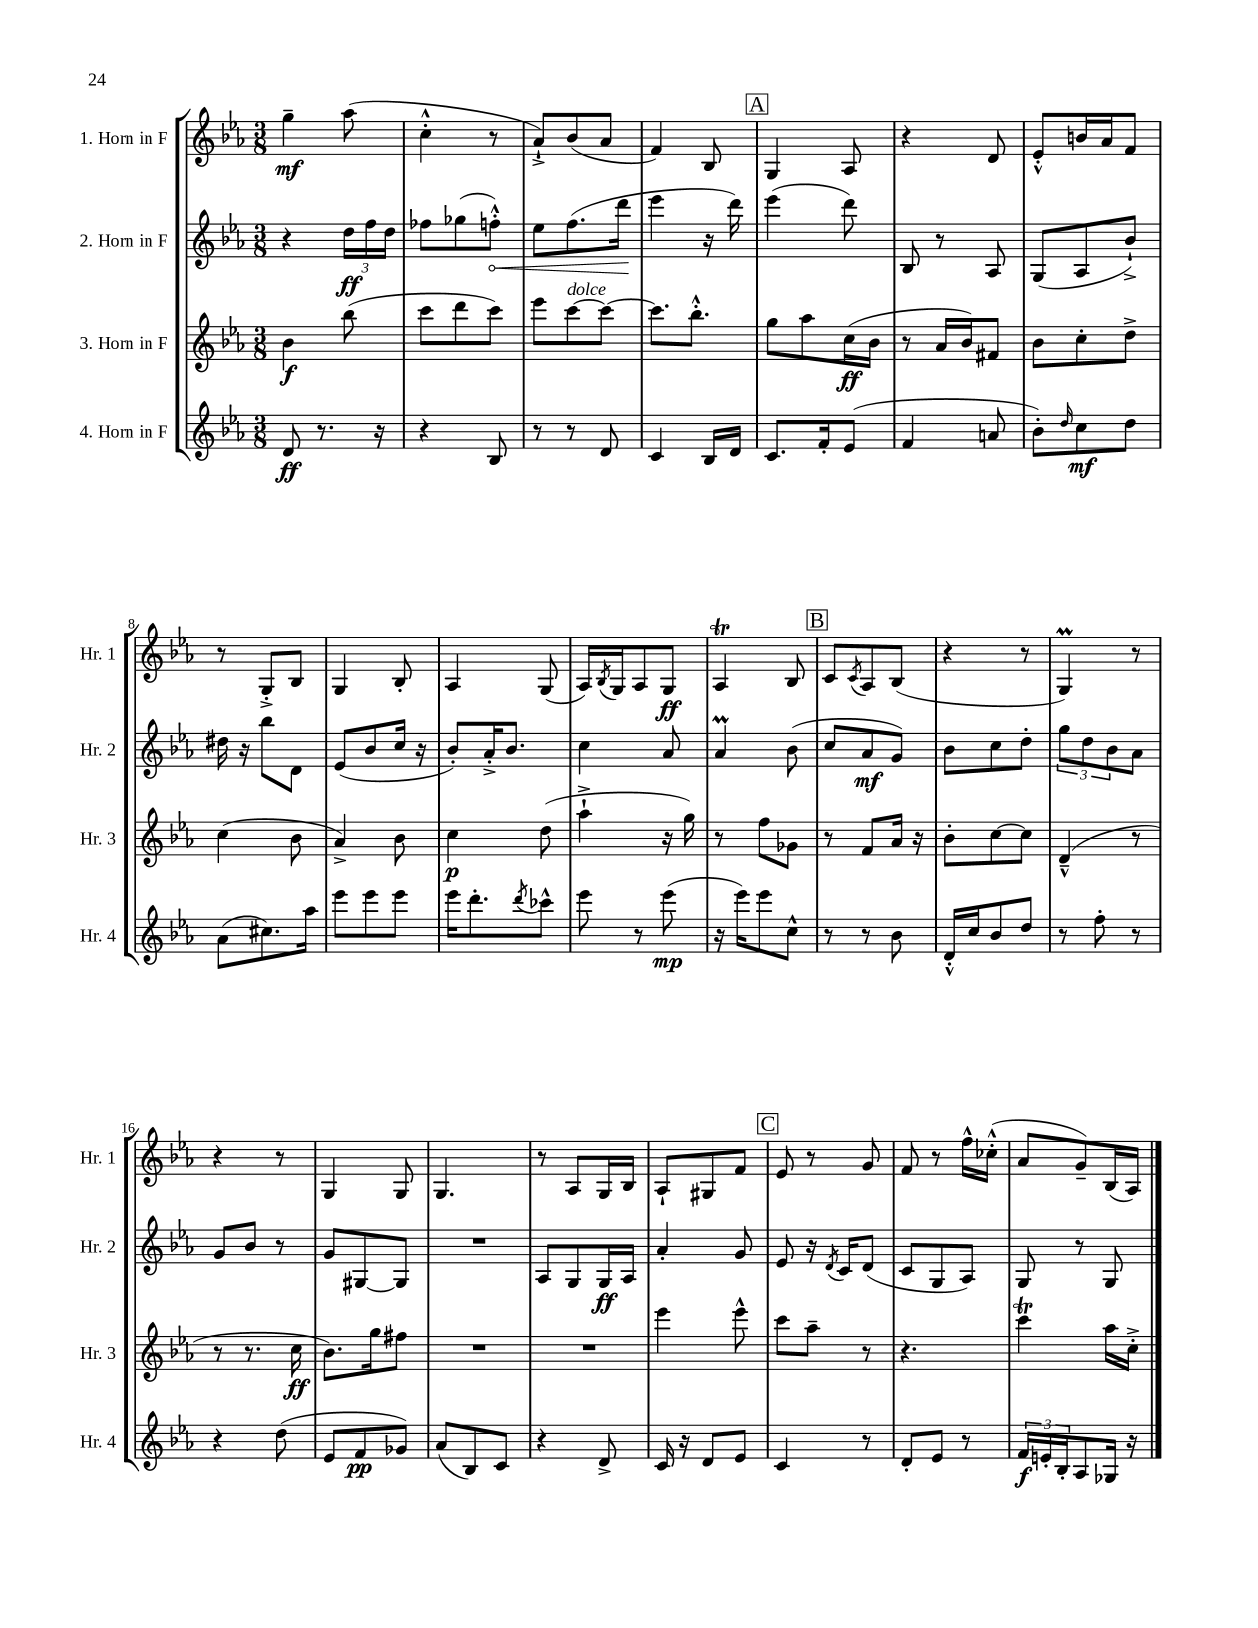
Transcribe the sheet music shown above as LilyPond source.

<<
\new StaffGroup <<
\new Staff = "s0" \with { instrumentName = "1. Horn in F" shortInstrumentName = "Hr. 1" } {
    \clef treble \key ees \major \numericTimeSignature \time 3/8
    g''4--\mf aes''8( |
    c''4-.-^ r8 |
    aes'8-!->) bes'8( aes'8 |
    f'4) bes8 |
    \mark \markup { \box "A" } g4 aes8 |
    r4 d'8 |
    ees'8-.-^ b'16 aes'16 f'8 |
    r8 g8-.-> bes8 |
    g4 bes8-. |
    aes4 g8( |
    aes16) \acciaccatura { bes8 } g16 aes8 g8\ff |
    aes4\trill bes8 |
    \mark \markup { \box "B" } c'8 \acciaccatura { c'8 } aes8 bes8( |
    r4 r8 |
    g4\prall) r8 |
    r4 r8 |
    g4 g8 |
    g4. |
    r8 aes8 g16 bes16 |
    aes8-! gis8 f'8 |
    \mark \markup { \box "C" } ees'8 r8 g'8 |
    f'8 r8 f''16-^ ces''16-.-^( |
    aes'8 g'8--) bes16( aes16) \bar "|." |
}
\new Staff = "s1" \with { instrumentName = "2. Horn in F" shortInstrumentName = "Hr. 2" } {
    \clef treble \key ees \major \numericTimeSignature \time 3/8
    r4 \tuplet 3/2 { d''16\ff f''16 d''16 } |
    fes''8 ges''8( \once \override Hairpin.circled-tip = ##t f''8-.-^\<) |
    ees''8 f''8.( d'''16\! |
    ees'''4 r16 d'''16) |
    \mark \markup { \box "A" } ees'''4( d'''8) |
    bes8 r8 aes8 |
    g8( aes8 bes'8-!->) |
    dis''16 r16 bes''8 d'8 |
    ees'8( bes'8 c''16 r16 |
    bes'8-.) aes'16-.-> bes'8. |
    c''4 aes'8 |
    aes'4\prall bes'8( |
    \mark \markup { \box "B" } c''8 aes'8\mf g'8) |
    bes'8 c''8 d''8-. |
    \tuplet 3/2 { g''8 d''8 bes'8 } aes'8 |
    g'8 bes'8 r8 |
    g'8 gis8~ gis8 |
    R4. |
    aes8 g8 g16\ff aes16 |
    aes'4-. g'8 |
    \mark \markup { \box "C" } ees'8 r16 \acciaccatura { d'8 } c'16 d'8( |
    c'8 g8 aes8) |
    g8 r8 g8 \bar "|." |
}
\new Staff = "s2" \with { instrumentName = "3. Horn in F" shortInstrumentName = "Hr. 3" } {
    \clef treble \key ees \major \numericTimeSignature \time 3/8
    bes'4\f bes''8( |
    c'''8 d'''8 c'''8) |
    ees'''8 c'''8~^\markup { \italic "dolce" } c'''8~ |
    c'''8. bes''8.-.-^ |
    \mark \markup { \box "A" } g''8 aes''8 c''16\ff( bes'16 |
    r8 aes'16 bes'16) fis'8 |
    bes'8 c''8-. d''8-> |
    c''4( bes'8 |
    aes'4->) bes'8 |
    c''4\p d''8( |
    aes''4-!-> r16 g''16) |
    r8 f''8 ges'8 |
    \mark \markup { \box "B" } r8 f'8 aes'16 r16 |
    bes'8-. c''8~ c''8 |
    d'4---^( r8 |
    r8 r8. c''16\ff |
    bes'8.) g''16 fis''8 |
    R4. |
    R4. |
    ees'''4 ees'''8-^ |
    \mark \markup { \box "C" } c'''8 aes''8-- r8 |
    r4. |
    c'''4\trill aes''16 c''16-.-> \bar "|." |
}
\new Staff = "s3" \with { instrumentName = "4. Horn in F" shortInstrumentName = "Hr. 4" } {
    \clef treble \key ees \major \numericTimeSignature \time 3/8
    d'8\ff r8. r16 |
    r4 bes8 |
    r8 r8 d'8 |
    c'4 bes16 d'16 |
    \mark \markup { \box "A" } c'8. f'16-. ees'8( |
    f'4 a'8 |
    bes'8-.) \grace { d''16 } c''8\mf d''8 |
    aes'8( cis''8.) aes''16 |
    ees'''8 ees'''8 ees'''8 |
    ees'''16 d'''8.-. \acciaccatura { d'''8 } ces'''8-^ |
    ees'''8 r8 ees'''8\mp( |
    r16 ees'''16) ees'''8 c''8-^ |
    \mark \markup { \box "B" } r8 r8 bes'8 |
    d'16-.-^ c''16 bes'8 d''8 |
    r8 f''8-. r8 |
    r4 d''8( |
    ees'8 f'8\pp ges'8) |
    aes'8( bes8) c'8 |
    r4 d'8-> |
    c'16 r16 d'8 ees'8 |
    \mark \markup { \box "C" } c'4 r8 |
    d'8-. ees'8 r8 |
    \tuplet 3/2 { f'16\f e'16-. bes16-. } aes8 ges16 r16 \bar "|." |
}
>>
>>
